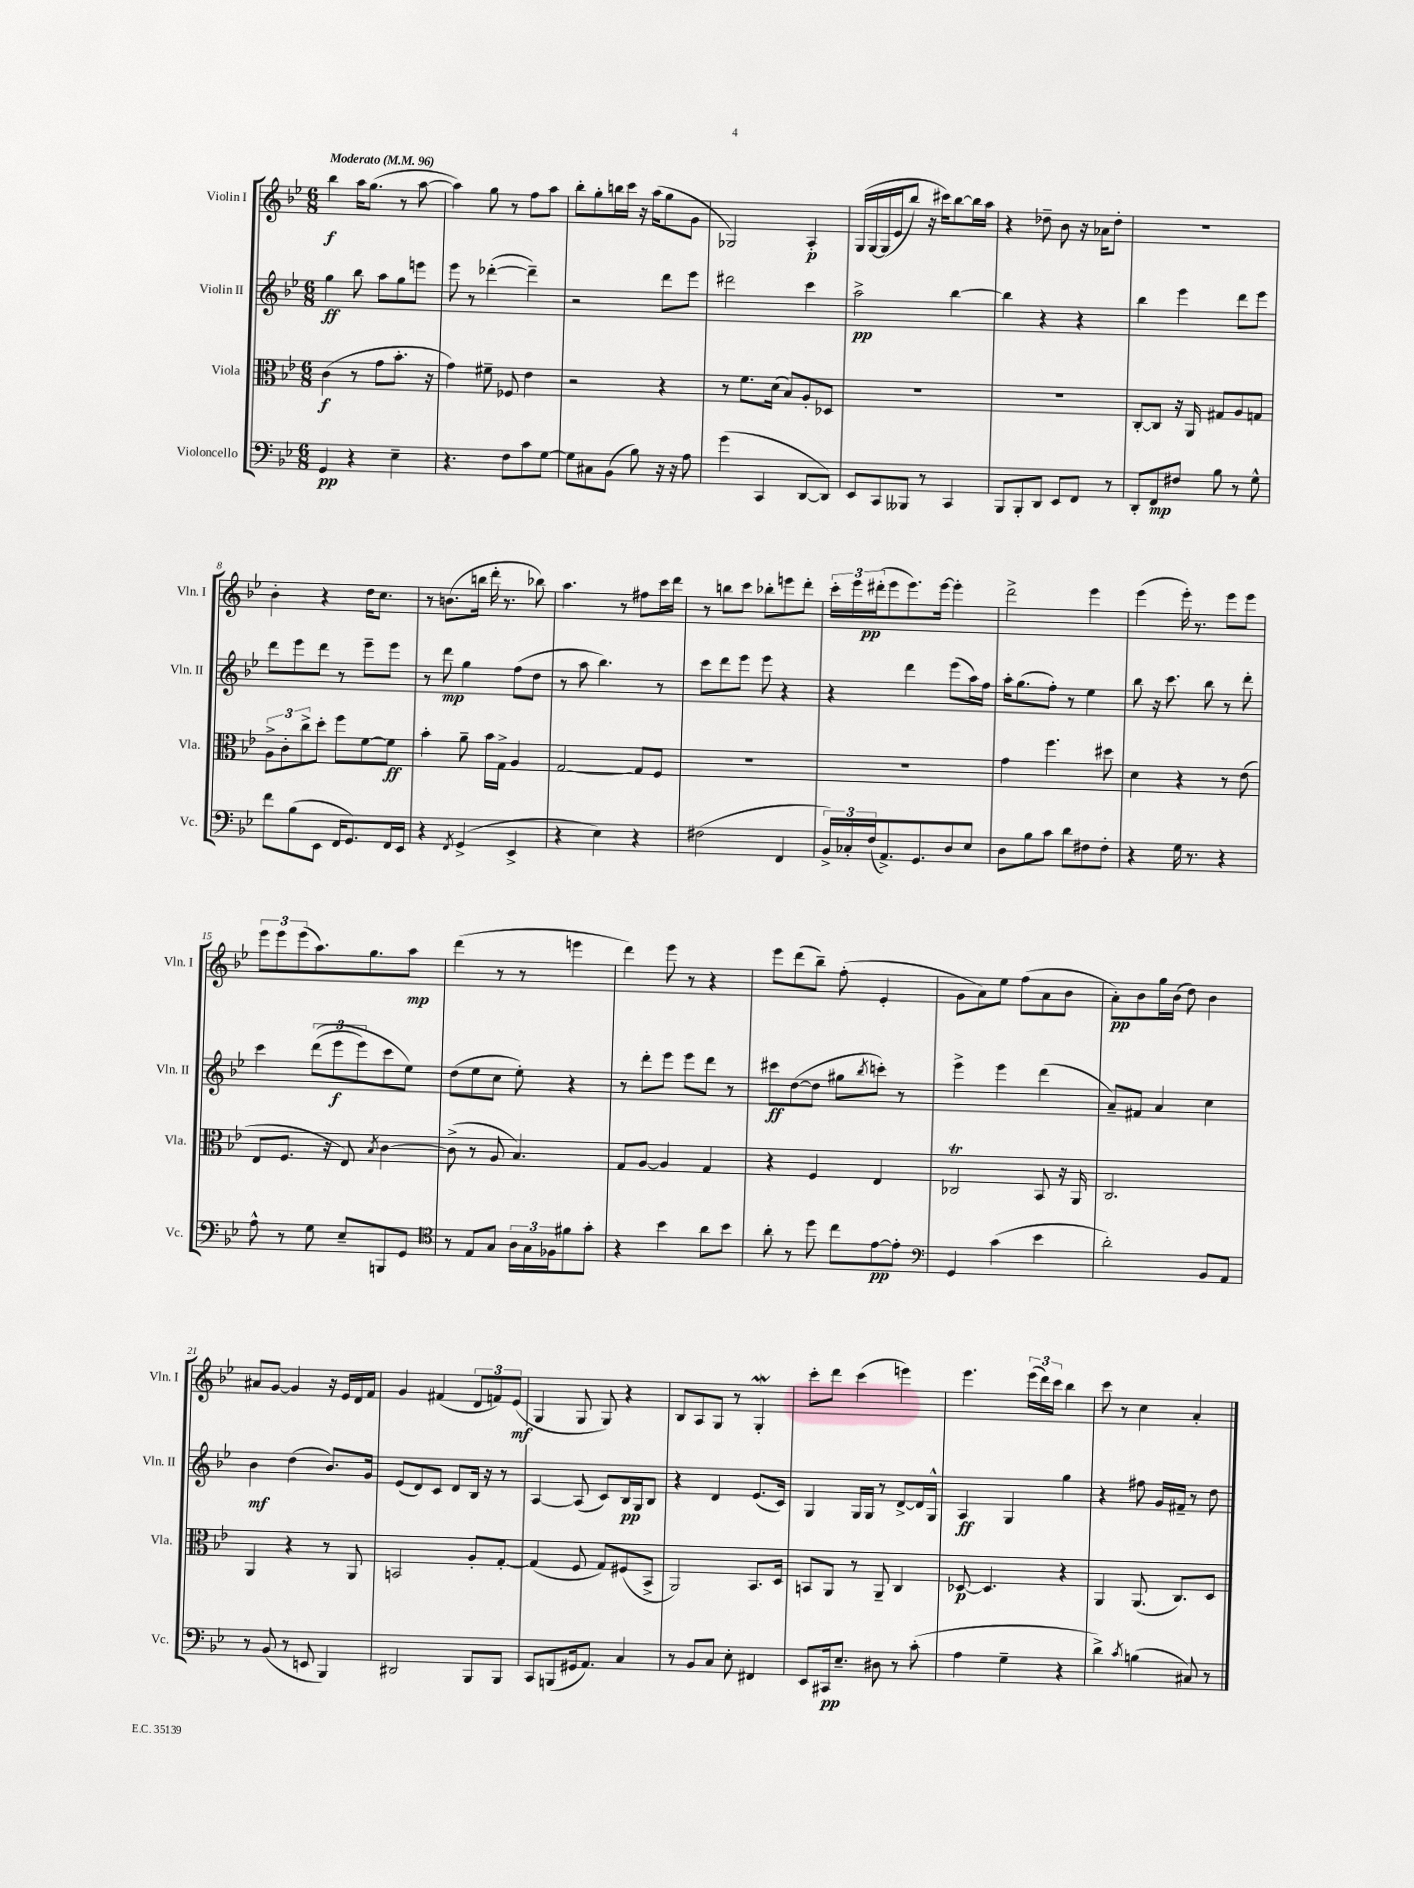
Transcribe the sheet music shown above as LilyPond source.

<<
\new StaffGroup <<
\new Staff = "s0" \with { instrumentName = "Violin I" shortInstrumentName = "Vln. I" } {
    \clef treble \key bes \major \numericTimeSignature \time 6/8 \tempo "Moderato" 4 = 96
    bes''4\f a''16 g''8.( r8 a''8~ |
    a''4) g''8 r8 f''8 a''8 |
    bes''8-. g''8-. b''16 c'''16 r16 a''16( g''8 g'8 |
    ges2) a4-.\p |
    g16\( g16~ g16( ees'16 bes''8) r16 cis'''16\) bes''8~ bes''16 a''16 |
    r4 des''8-- bes'8 r16 aes'16 des''8-. |
    R2. |
    bes'4-. r4 d''16 c''8. |
    r8 b'8.( b''16 d'''16-. r8. bes''8) |
    a''4. r8 fis''8 c'''16 d'''16 |
    r8 b''8 c'''8 bes''8-. e'''8 d'''8-. |
    \tuplet 3/2 { c'''16-. ees'''16 dis'''16-.\pp( } ees'''8 ees'''8.) ees'''16~ ees'''4-. |
    d'''2-> ees'''4 |
    ees'''4( ees'''16-.) r8. ees'''8 ees'''8 |
    \tuplet 3/2 { ees'''8 ees'''8 ees'''8( } a''8.) g''8. a''8\mp |
    d'''4( r8 r8 e'''4 |
    d'''4) ees'''8 r8 r4 |
    ees'''8 d'''8( bes''8--) f''8-.( ees'4-. |
    g'8 a'8) ees''8 f''8( a'8 bes'8 |
    a'8-.\pp) bes'8 g''16 bes'16( d''8) bes'4 |
    ais'8 g'8~ g'4 r16 ees'16 d'16 f'16 |
    g'4 fis'4( \tuplet 3/2 { d'8 f'8) ees'8\mf( } |
    g4 g8 g8) r4 |
    bes8 a8 g8 r8 g4-.\mordent |
    c'''8-. d'''8 c'''4( e'''4) |
    ees'''4. \tuplet 3/2 { ees'''16( d'''16) c'''16 } bes''4 |
    c'''8 r8 c''4 a'4-. \bar "|." |
}
\new Staff = "s1" \with { instrumentName = "Violin II" shortInstrumentName = "Vln. II" } {
    \clef treble \key bes \major \numericTimeSignature \time 6/8
    g''4\ff bes''8 a''8 g''8 e'''8 |
    ees'''8 r8 des'''4~-.( des'''4--) |
    r2 d'''8 ees'''8 |
    dis'''2 c'''4 |
    a''2->\pp bes''4~ |
    bes''4 r4 r4 |
    bes''4 ees'''4 d'''8 ees'''8 |
    d'''8 ees'''8 d'''8 r8 ees'''8-- ees'''8 |
    r8 d'''8\mp g''4 f''8( d''8 |
    r8 a''8 bes''4.) r8 |
    c'''8 d'''8 ees'''8 ees'''8 r4 |
    r4 d'''4 ees'''8( a''16) f''16 |
    a''16-. g''8.( f''8-.) r8 ees''4 |
    bes''8 r16 c'''8. bes''8 r8 d'''8-. |
    c'''4 \tuplet 3/2 { d'''8(\( ees'''8\f ees'''8) } c'''8 ees''8\) |
    d''8( ees''8 c''8 ees''8-.) r4 |
    r8 d'''8-. ees'''8 ees'''8 d'''8 r8 |
    cis'''8\ff d''8~( d''8 gis''8 \acciaccatura { bes''8 } c'''8-.) r8 |
    ees'''4-> ees'''4 d'''4( |
    a'8--) fis'8 a'4 c''4 |
    bes'4\mf d''4( bes'8.) g'16 |
    ees'8( d'8) c'8 d'8 bes16 r16 r8 |
    a4~ a8( c'8) bes16\pp g16 bes8 |
    r4 d'4 ees'8.( c'16) |
    g4 g16 g16 r8 d'8~-> d'16 g16-^ |
    a4\ff g4 g''4 |
    r4 fis''8 g'16 fis'16-- r8 d''8 \bar "|." |
}
\new Staff = "s2" \with { instrumentName = "Viola" shortInstrumentName = "Vla." } {
    \clef alto \key bes \major \numericTimeSignature \time 6/8
    c'4\f( r8 g'8 bes'8.-. r16 |
    g'4) fis'8-- fes8 ees'4 |
    r2 r4 |
    r8 f'8. d'16( bes8) a8-. des8 |
    R2. |
    R2. |
    c8~-. c8 r16 a,16 gis8 a8 g8 |
    \tuplet 3/2 { a8-> c'8-. c''8-> } d''8-. f''8 f'8~ f'8\ff |
    bes'4-. a'8-- bes'16 g16-> a4 |
    g2~ g8 f8 |
    R2. |
    R2. |
    g'4 f''4. dis''8 |
    d'4 r4 r8 ees'8( |
    ees8 f8. r16 ees8) \acciaccatura { bes8 } c'4~ |
    c'8->( r8 a8 bes4.) |
    g8 a8~ a4 g4 |
    r4 f4 ees4 |
    ces2\trill bes,8 r16 a,16 |
    c2. |
    a,4 r4 r8 a,8 |
    b,2 a8-. g8~-. |
    g4( f8 g8) fis8( bes,8-> |
    a,2) bes,8. d16 |
    b,8 a,8 r8 a,8-- c4 |
    des8~\p des4. r4 |
    a,4 a,8.( c8.) d8 \bar "|." |
}
\new Staff = "s3" \with { instrumentName = "Violoncello" shortInstrumentName = "Vc." } {
    \clef bass \key bes \major \numericTimeSignature \time 6/8
    g,4\pp r4 ees4-- |
    r4. f8 c'8 g8~ |
    g8 cis8 bes,8( bes8) r16 r16 a8 |
    g'4( c,4 d,8~ d,8) |
    ees,8 c,8 beses,,8 r8 c,4 |
    bes,,8 bes,,8-. d,8 ees,8 f,8 r8 |
    d,8-. f,8\mp fis8 bes8 r8 g8-^ |
    f'8 bes8( ees,8 f,16 g,8.) f,16 ees,16 |
    r4 \acciaccatura { f,8 } g,4->( ees,4-> |
    r4 ees4) r4 |
    fis2( f,4 |
    \tuplet 3/2 { bes,16->) ces16-. f16( } a,8.->) g,8. d8 ees8 |
    d8 bes8 c'8 d'8 fis8 fis8-. |
    r4 g16 r8. r4 |
    a8-^ r8 g8 ees8-- b,,8 g,8 |
    \clef tenor r8 ees8 g8 \tuplet 3/2 { a16 g16 fes16 } fis'8 g'8-. |
    r4 bes'4 a'8 bes'8 |
    a'8-. r8 d''8 c''8 ees'8~\pp ees'8-. |
    \clef bass g,4 c'4( ees'4 |
    d'2-.) bes,8 a,8 |
    r8 bes,8( r8 e,8 bes,,4) |
    dis,2 bes,,8 bes,,8 |
    c,8 b,,8( gis,16 a,8.) c4 |
    r8 bes,8 c8 ees8-. fis,4 |
    ees,8 cis,16\pp ees8.-- dis8 r8 c'8-.( |
    a4 g4-- r4 |
    d'4->) \acciaccatura { c'8 } b4( cis8) r8 \bar "|." |
}
>>
>>
